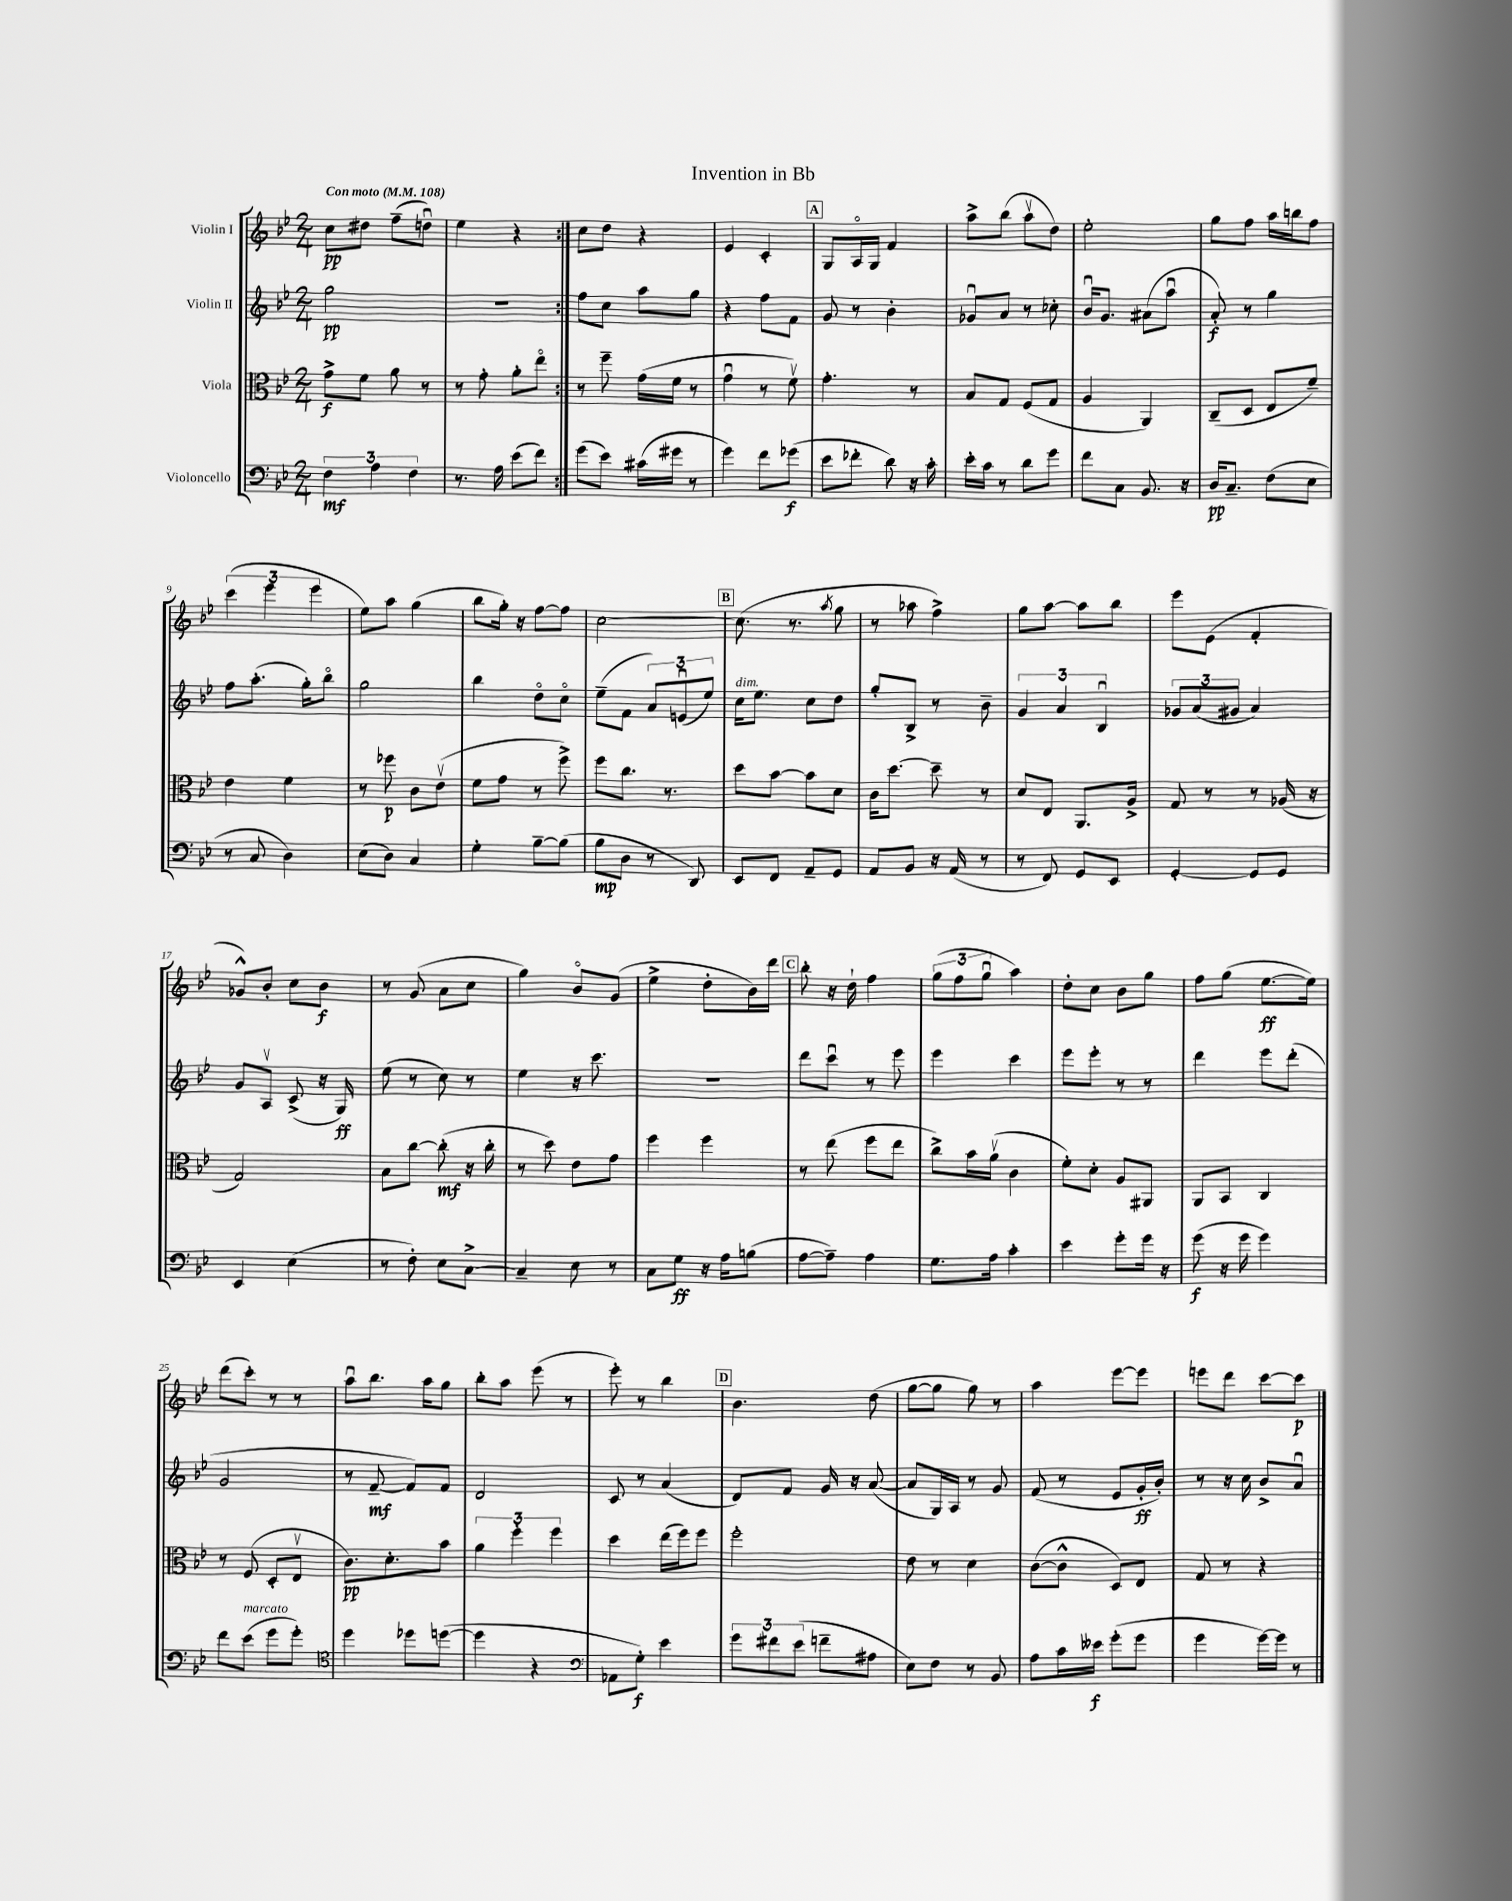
\header { title = "Invention in Bb" }
<<
\new StaffGroup <<
\new Staff = "s0" \with { instrumentName = "Violin I" } {
    \clef treble \key bes \major \numericTimeSignature \time 2/4 \tempo "Con moto" 4 = 108
    \repeat volta 2 { c''8\pp dis''8 f''8--( d''8\downbow) |
    ees''4 r4 | }
    c''8 d''8 r4 |
    ees'4 c'4-. |
    \mark \markup { \box "A" } g8 a16\flageolet g16 f'4 |
    a''8-> bes''8( a''8\upbow d''8) |
    ees''2-. |
    g''8 f''8 a''16 b''16 f''8 |
    \tuplet 3/2 { c'''4( ees'''4 ees'''4 } |
    ees''8) a''8 g''4( |
    bes''8 g''16-.) r16 f''8~ f''8 |
    c''2~ |
    \mark \markup { \box "B" } c''8.( r8. \acciaccatura { a''8 } g''8 |
    r8 aes''8 f''4->) |
    g''8 a''8~ a''8 bes''8 |
    ees'''8 ees'8( f'4-. |
    ges'8-^) bes'8-. c''8 bes'8\f |
    r8 g'8( a'8 c''8 |
    g''4) bes'8\flageolet g'8( |
    ees''4-> d''8-. bes'16) d'''16 |
    \mark \markup { \box "C" } bes''8-. r16 d''16-! f''4 |
    \tuplet 3/2 { g''8( f''8 g''8\downbow } a''4) |
    d''8-. c''8 bes'8 g''8 |
    f''8 g''8( ees''8.~\ff ees''16) |
    d'''8( c'''8-.) r8 r8 |
    a''8\downbow bes''8. a''16 g''8 |
    bes''8-. a''8 ees'''8( r8 |
    ees'''8-.) r8 bes''4 |
    \mark \markup { \box "D" } bes'4. d''8( |
    g''8~ g''8 g''8) r8 |
    a''4 ees'''8~ ees'''8 |
    e'''8 d'''8 c'''8~ c'''8\p \bar "|." |
}
\new Staff = "s1" \with { instrumentName = "Violin II" } {
    \clef treble \key bes \major \numericTimeSignature \time 2/4
    \repeat volta 2 { g''2\pp |
    r2 | }
    f''8 c''8 a''8 g''8 |
    r4 f''8 f'8 |
    \mark \markup { \box "A" } g'8 r8 bes'4-. |
    ges'8\downbow a'8 r8 ces''8-. |
    bes'16\downbow g'8. ais'8( a''8\downbow |
    a'8-.\f) r8 g''4 |
    f''8 a''8.-.( g''16-.) bes''8\flageolet |
    g''2 |
    bes''4 d''8\flageolet c''8\flageolet |
    ees''8--( f'8 \tuplet 3/2 { a'8) e'8\downbow( ees''8) } |
    \mark \markup { \box "B" } c''16^\markup { \italic "dim." } ees''8. c''8 d''8 |
    g''8-. bes8-> r8 bes'8-- |
    \tuplet 3/2 { g'4 a'4 bes4\downbow } |
    \tuplet 3/2 { ges'8 a'8( gis'8 } a'4) |
    g'8 a8\upbow c'8->( r16 g16\ff) |
    ees''8( r8 c''8) r8 |
    ees''4 r16 c'''8. |
    r2 |
    \mark \markup { \box "C" } d'''8 c'''8\downbow r8 ees'''8 |
    ees'''4 c'''4 |
    ees'''8 ees'''8-. r8 r8 |
    d'''4 ees'''8 d'''8-.( |
    g'2 |
    r8 f'8~--\mf f'8) f'8 |
    d'2 |
    c'8 r8 a'4( |
    \mark \markup { \box "D" } d'8) f'8 g'16 r16 a'8~( |
    a'8 g16) a16 r8 g'8 |
    f'8( r8 ees'8 g'16-.\ff bes'16-.) |
    r8 r16 c''16 bes'8-> a'8\downbow \bar "|." |
}
\new Staff = "s2" \with { instrumentName = "Viola" } {
    \clef alto \key bes \major \numericTimeSignature \time 2/4
    \repeat volta 2 { g'8->\f f'8 a'8 r8 |
    r8 g'8-. a'8-. ees''8\flageolet | }
    r8 f''8-- g'16( f'16 r8 |
    g'4\downbow r8 f'8\upbow) |
    \mark \markup { \box "A" } g'4.-. r8 |
    bes8 g8 f8( g8 |
    a4 a,4) |
    c8--( d8 ees8 f'8--) |
    ees'4 f'4 |
    r8 fes''8\p c'8 ees'8\upbow( |
    f'8 g'8 r8 f''8->) |
    f''8 c''8. r8. |
    \mark \markup { \box "B" } d''8 bes'8~ bes'8 d'8 |
    c'16 d''8.~ d''8-- r8 |
    d'8 ees8 a,8. a16-> |
    g8 r8 r8 aes16( r16 |
    g2) |
    bes8 c''8~ c''8-.\mf( r16 c''16-. |
    r8 d''8) ees'8 g'8 |
    f''4 f''4 |
    \mark \markup { \box "C" } r8 ees''8( f''8 ees''8 |
    c''8->) bes'16 a'16\upbow( c'4 |
    f'8-.) d'8-. a8 ais,8 |
    a,8 bes,8 c4 |
    r8 f8( d8-. ees8\upbow |
    c'8.\pp) d'8.-. bes'8 |
    \tuplet 3/2 { a'4 f''4-. f''4 } |
    d''4 ees''16( f''16) f''8 |
    \mark \markup { \box "D" } f''2-. |
    ees'8 r8 d'4 |
    c'8~( c'8-^ d8) ees8 |
    g8 r8 r4 \bar "|." |
}
\new Staff = "s3" \with { instrumentName = "Violoncello" } {
    \clef bass \key bes \major \numericTimeSignature \time 2/4
    \repeat volta 2 { \tuplet 3/2 { f4\mf a4 f4 } |
    r8. a16 ees'8( f'8) | }
    g'8( ees'8) cis'16( gis'16 r8 |
    g'4) f'8 ges'8\f( |
    \mark \markup { \box "A" } ees'8 fes'8-. d'8) r16 c'16-. |
    ees'16-. c'16 r8 d'8 g'8 |
    f'8 c8 bes,8. r16 |
    d16\pp c8.-- f8( ees8 |
    r8 c8 d4) |
    ees8( d8) c4 |
    g4-. bes8~-- bes8( |
    bes8\mp d8 r8 d,8) |
    \mark \markup { \box "B" } ees,8 f,8 a,8-- g,8 |
    a,8 bes,8 r16 a,16( r8 |
    r8 f,8) g,8 ees,8 |
    g,4~-. g,8 g,8 |
    ees,4 ees4( |
    r8 f8-.) ees8 c8~-> |
    c4-- ees8 r8 |
    c8 g8\ff r16 a16 b8( |
    \mark \markup { \box "C" } a8~ a8--) a4 |
    g8. a16 c'4-. |
    ees'4 g'8-. g'16 r16 |
    g'8\f( r16 g'16 g'4) |
    f'8 ees'8^\markup { \italic "marcato" }( g'8 g'8-.) |
    \clef tenor d''4 des''8 d''8~( |
    d''4 r4 |
    \clef bass aes,8 g8-.\f) ees'4 |
    \mark \markup { \box "D" } \tuplet 3/2 { g'8 fis'8 ees'8( } f'8-- ais8 |
    ees8) f8 r8 bes,8 |
    a8 c'16 eeses'16\f g'8-.( g'8 |
    g'4 g'16~) g'16 r8 \bar "|." |
}
>>
>>
